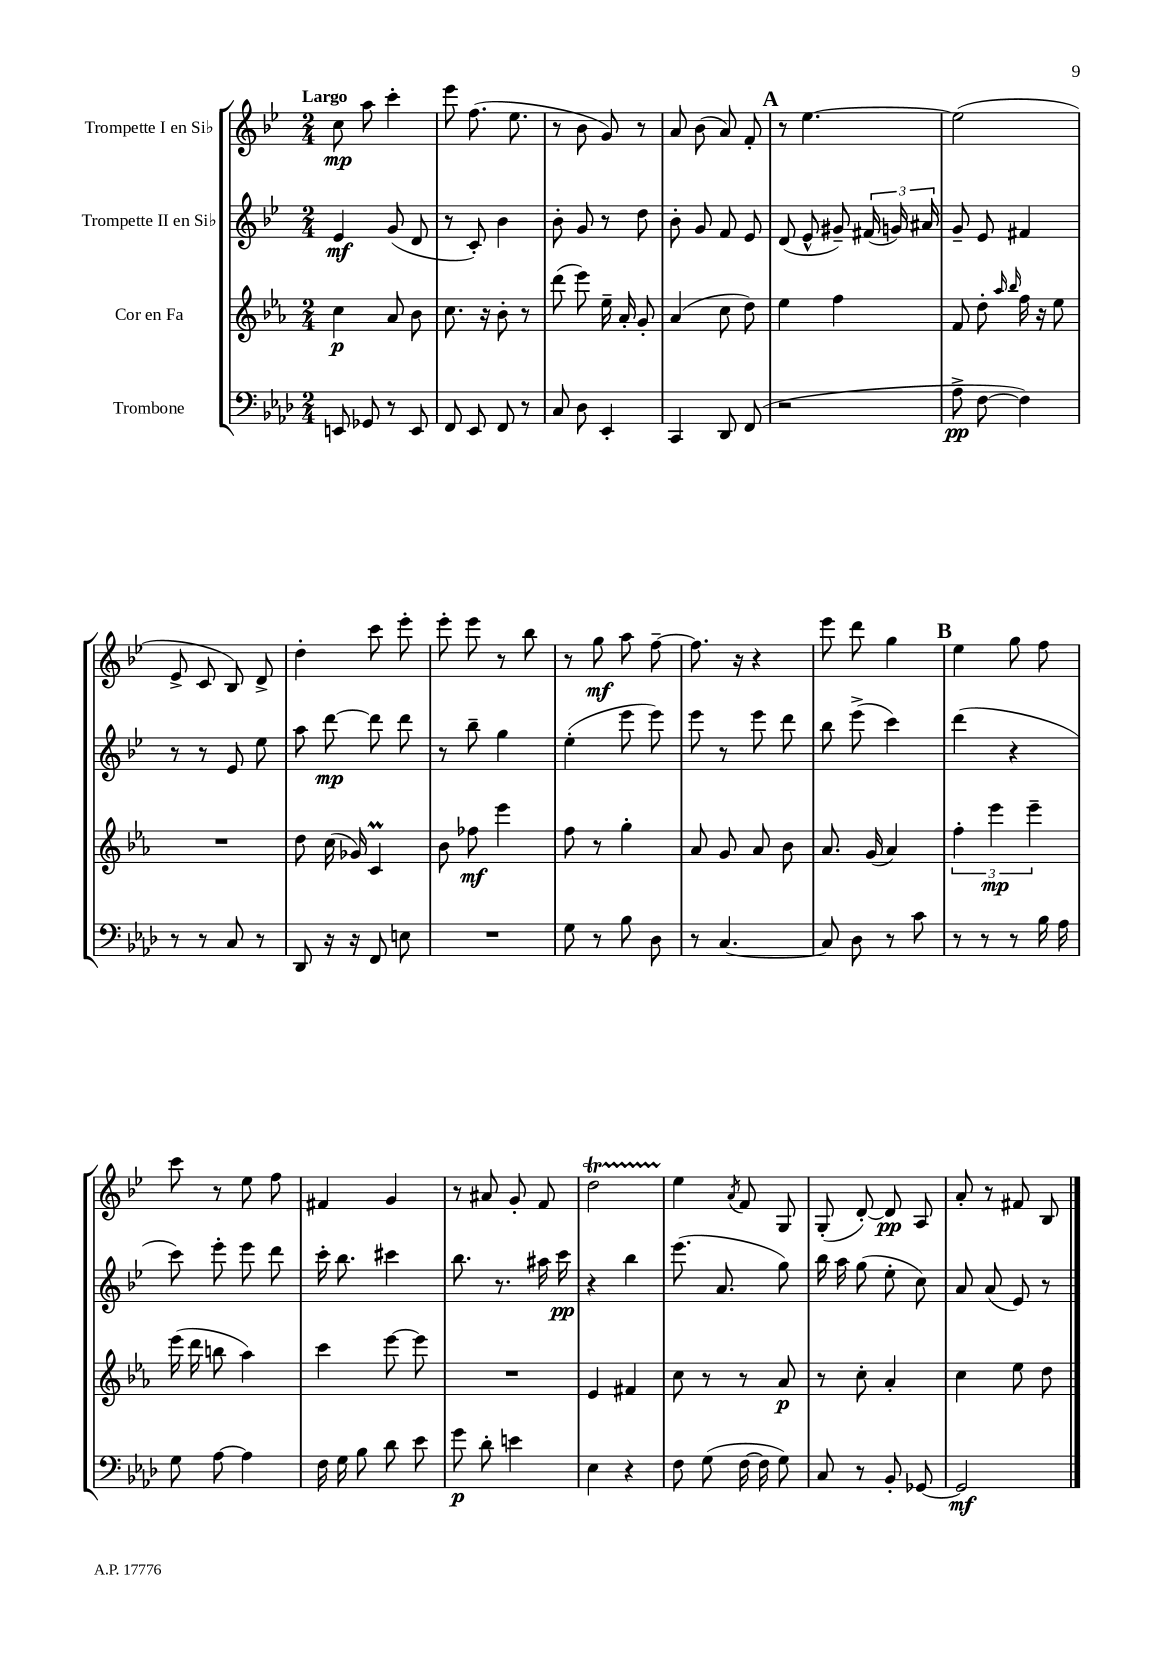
<<
\new StaffGroup <<
\new Staff = "s0" \with { instrumentName = "Trompette I en Sib" } {
    \clef treble \key bes \major \numericTimeSignature \time 2/4 \tempo "Largo"
    \autoBeamOff c''8\mp a''8 c'''4-. |
    ees'''8 f''8.( ees''8. |
    r8 bes'8 g'8) r8 |
    a'8 bes'8( a'8) f'8-. |
    \mark \markup { \bold "A" } r8 ees''4.~ |
    ees''2( |
    ees'8-> c'8 bes8) d'8-> |
    d''4-. c'''8 ees'''8-. |
    ees'''8-. ees'''8 r8 bes''8 |
    r8 g''8\mf a''8 f''8~-- |
    f''8. r16 r4 |
    ees'''8 d'''8 g''4 |
    \mark \markup { \bold "B" } ees''4 g''8 f''8 |
    c'''8 r8 ees''8 f''8 |
    fis'4 g'4 |
    r8 ais'8 g'8-. f'8 |
    d''2\startTrillSpan |
    ees''4\stopTrillSpan \acciaccatura { a'8 } f'8 g8 |
    g8-.( d'8~-.) d'8\pp a8 |
    a'8-. r8 fis'8 bes8 \bar "|." |
}
\new Staff = "s1" \with { instrumentName = "Trompette II en Sib" } {
    \clef treble \key bes \major \numericTimeSignature \time 2/4
    \autoBeamOff ees'4\mf g'8( d'8 |
    r8 c'8-.) bes'4 |
    bes'8-. g'8 r8 d''8 |
    bes'8-. g'8 f'8 ees'8 |
    \mark \markup { \bold "A" } d'8( ees'8-^ gis'8--) \tuplet 3/2 { fis'16( g'16) ais'16 } |
    g'8-- ees'8 fis'4 |
    r8 r8 ees'8 ees''8 |
    a''8 d'''8~\mp d'''8 d'''8 |
    r8 bes''8-- g''4 |
    ees''4-.( ees'''8 ees'''8) |
    ees'''8 r8 ees'''8 d'''8 |
    bes''8 ees'''8->( c'''4) |
    \mark \markup { \bold "B" } d'''4( r4 |
    c'''8) ees'''8-. ees'''8 d'''8 |
    c'''16-. bes''8. cis'''4 |
    bes''8. r8. ais''16 c'''16\pp |
    r4 bes''4 |
    ees'''8.( a'8. g''8) |
    bes''16 a''16 g''8( ees''8-. c''8) |
    a'8 a'8( ees'8) r8 \bar "|." |
}
\new Staff = "s2" \with { instrumentName = "Cor en Fa" } {
    \clef treble \key ees \major \numericTimeSignature \time 2/4
    \autoBeamOff c''4\p aes'8 bes'8 |
    c''8. r16 bes'8-. r8 |
    d'''8( ees'''8) ees''16-- aes'16-. g'8-. |
    aes'4( c''8 d''8) |
    \mark \markup { \bold "A" } ees''4 f''4 |
    f'8 d''8-. \grace { aes''16 bes''16 } f''16 r16 ees''8 |
    R2 |
    d''8 c''16( ges'16) c'4\prall |
    bes'8 fes''8\mf ees'''4 |
    f''8 r8 g''4-. |
    aes'8 g'8 aes'8 bes'8 |
    aes'8. g'16( aes'4) |
    \mark \markup { \bold "B" } \tuplet 3/2 { f''4-. ees'''4\mp ees'''4-- } |
    ees'''16( d'''16 b''8 aes''4) |
    c'''4 ees'''8~ ees'''8 |
    R2 |
    ees'4 fis'4 |
    c''8 r8 r8 aes'8\p |
    r8 c''8-. aes'4-. |
    c''4 ees''8 d''8 \bar "|." |
}
\new Staff = "s3" \with { instrumentName = "Trombone" } {
    \clef bass \key aes \major \numericTimeSignature \time 2/4
    \autoBeamOff e,8 ges,8 r8 e,8 |
    f,8 ees,8 f,8 r8 |
    c8 des8 ees,4-. |
    c,4 des,8 f,8( |
    \mark \markup { \bold "A" } r2 |
    aes8->\pp f8~ f4) |
    r8 r8 c8 r8 |
    des,8 r16 r16 f,8 e8 |
    R2 |
    g8 r8 bes8 des8 |
    r8 c4.~ |
    c8 des8 r8 c'8 |
    \mark \markup { \bold "B" } r8 r8 r8 bes16 aes16 |
    g8 aes8~ aes4 |
    f16 g16 bes8 des'8 ees'8 |
    g'8\p des'8-. e'4 |
    ees4 r4 |
    f8 g8( f16~ f16 g8) |
    c8 r8 bes,8-. ges,8~ |
    ges,2\mf \bar "|." |
}
>>
>>
\layout { \context { \Score \remove "Bar_number_engraver" } }
